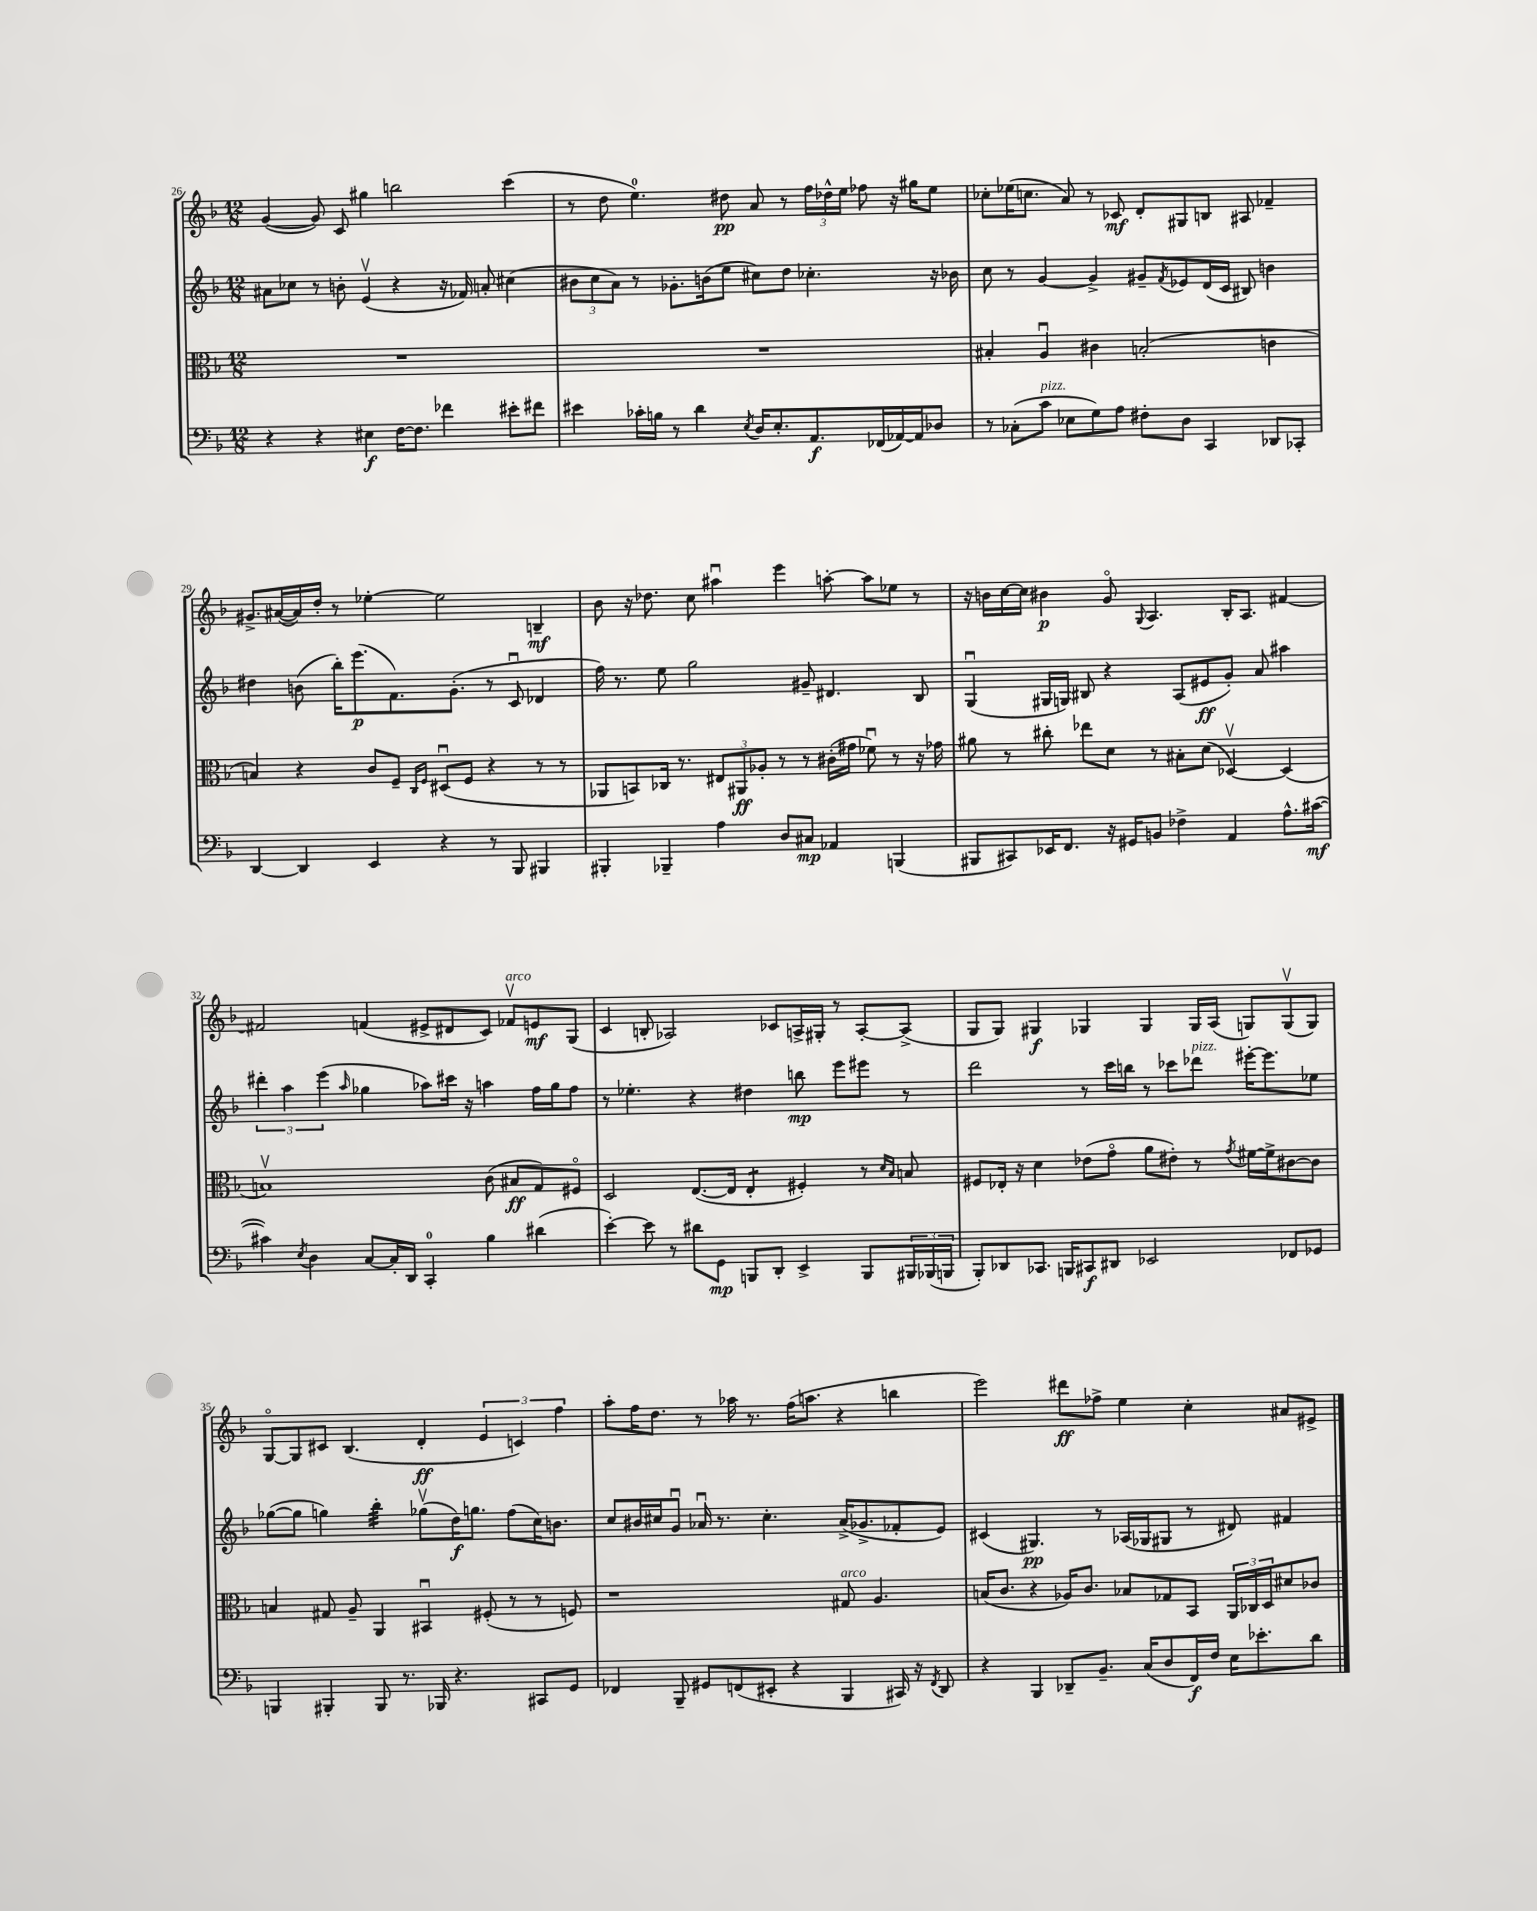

**kern	**kern	**kern	**kern
*staff4	*staff3	*staff2	*staff1
*clefF4	*clefC3	*clefG2	*clefG2
*k[b-]	*k[b-]	*k[b-]	*k[b-]
*M12/8	*M12/8	*M12/8	*M12/8
4r	1.r	8a#\L	([4g/
.	.	8cc-\J	.
4r	.	8r	8g/])
.	.	8b'\	8c/
4E#\	.	(4ev/	4gg#\
[16F\LK	.	4r	2bb\
8.F\]J	.	.	.
4f-\	.	16r	.
.	.	16f-/)	.
.	.	8a'/	.
8e#'\L	.	(4cc#\	(4ccc\
8f#\J	.	.	.
=	=	=	=
4e#\	1.r	12b#\L	8r
.	.	12cc\	.
.	.	.	8dd\
.	.	12a\J)	.
16c-'\LL	.	8r	4.ee\)
16B\JJ	.	.	.
8r	.	8.g-'\L	.
4d\	.	.	.
.	.	(16b\k	.
.	.	8ee\J	8dd#\
8qE/	.	.	.
16D/LK	.	8cc#\L)	8a/
8.E'/	.	.	.
.	.	8dd\J	8r
8.AA/	.	4.cc-'\	24ff\LL
.	.	.	24dd-^^\
.	.	.	24ee\JJ
.	.	.	8ff-\
(16FF-/L	.	.	.
[16AA-/)	.	.	16r
16AA-/]J	.	.	16gg#\LK
8D-/J	.	16r	8ee\J
.	.	16b-\	.
=	=	=	=
8r	4B#'/	8cc\	8cc-'\L
(8C-'\L	.	8r	(16ee-\K
.	.	.	8.cc\J
8c\J	4Au/	[4g/	.
8E-\L	.	.	8a/)
8G\)	4c#\	4g^/]	8r
8A\J	.	.	8c-/
8F#'\L	(2B'/	8g#~/L	8d'/L
.	.	8qf/	.
8D\J	.	8e-/	8G#/
4CC/	.	(16d/L	8B/J
.	.	16c/JJ	.
.	.	8B#/)	8A#/
8DD-/L	4c\	4b\	4f-~/
8CC-'/J	.	.	.
=	=	=	=
[4DD/	4B/)	4dd#\	8.g#^/L
.	.	.	([16a#/L
4DD/]	4r	(8b\	16a#/])
.	.	.	16dd'/JJ
.	.	16bb-'\LK)	8r
.	.	(8.eee\	.
4EE/	8c/L	.	[4ee-'\
.	8F~/J	8.f\)	.
.	16qqC/LL	.	.
.	16qqF/JJ	.	.
4r	(8D#u/L	.	2ee-\]
.	.	(8.g'\J	.
.	8F/J	.	.
8r	4r	8r	.
8BBB-/	.	8cu/	.
4BBB#/	8r	4d-/	4B~/
.	8r	.	.
=	=	=	=
4BBB#'/	8AA-/L	16ff\)	8b-\
.	.	8.r	.
.	8BB/)	.	16r
.	.	.	8.dd-\
4BBB-~/	16C-/Jk	8ee\	.
.	8.r	.	.
.	.	2gg\	8cc\
4A\	12E#/L	.	4aa#u\
.	12AA#/	.	.
.	12A-'/J	.	.
8D/L	8r	.	4eee\
8C#/J	8r	8g#~/	.
4AA-/	(16c#'\LL	4.d#/	[8aa'\
.	16g#\JJ	.	.
.	8f-u\)	.	8aa\]L
(4BBB/	8r	.	8ee-\J
.	16r	8B-/	8r
.	16g-\	.	.
=	=	=	=
8BBB#/L	8a#\	(4Gu/	16r
.	.	.	16b\LL
8CC#/)	8r	.	[16cc\
.	.	.	16cc\]JJ
16EE-/K	8cc#'\	16G#/LL	4b#\
8.FF/J	.	16G/JJ)	.
.	8ee-\L	8B#/	.
16r	8d\J	4r	8go/
16GG#/LK	.	.	.
.	.	.	8qqG/
8BB/J	8r	.	4.A/
4F-^\	8B#'\L	(8A/L	.
.	(8d\J	8e#/	.
4AA/	[4D-v/)	8g'/J)	16B-'/LK
.	.	.	8.A/J
.	.	8a/	.
8.A^^\L	(4D-/]	4aa#\	[4f#/
([16c#\Jk	.	.	.
=	=	=	=
4c#\])	1Bv)	6ddd#'\	2f#/]
.	.	6aa\	.
8qE/	.	.	.
4D\	.	.	.
.	.	(6eee\	.
.	.	16qqaa/	.
[8C/L	.	4gg-\	(4f/
16C'/]L	.	.	.
16DD/JJ	.	.	.
4CC'/	.	8aa-\L)	8e#^/L
.	.	16ccc#\Jk	8d#/
.	.	16r	.
4B-\	(8c\	4aa\	8c/J)
.	8B#/L	.	8f-v/L
(4d#\	8G/)	16ff\LL	8e/
.	.	16gg-\J	.
.	8F#o/J	8ff\J	(8G/J
=	=	=	=
[4e'\)	2D/	8r	4c/
.	.	4.ee-'\	.
8e\]	.	.	8B'/
8r	.	.	2A-/)
8d#\L	([8.E/L	4r	.
8GG\J	.	.	.
.	16E/]Jk	.	.
8BBB/L	4E'/	4dd#\	.
8DD'/J	.	.	8c-/L
4EE^/	4F#'/)	8bb\	16A^/L
.	.	.	16G#'/JJ
.	.	8eee\L	8r
8BBB/L	8r	8eee#\J	[8A'/L
.	16qqd/LL	.	.
.	16qqB-/JJ	.	.
24BBB#/L	8B/	8r	(8A^/]J
(24BBB-/	.	.	.
24BBB/JJ	.	.	.
=	=	=	=
8BBB-'/L)	8F#/L	2ddd\	8G/L
8DD-/	16E-'/Jk	.	8G/J)
.	16r	.	.
8.CC-/J	4d\	.	4G#/
16BBB/LK	.	.	.
8CC#/	(8e-\L	8r	4G-/
8DD#/J	8go\J	16ccc\LL	.
.	.	16bb\JJ	.
2EE-/	8a\L	8r	4G-/
.	8e#'\J)	8ccc-\L	.
.	8r	8ddd-\J	16G-/LL
.	.	.	(16A/JJ
.	8qg/	.	.
.	[16f#\LL	[16eee#'\LK	8G/L)
.	16f#^\]J	8.eee#\]	.
8FF-/L	[8c#\	.	(8Gv/
8GG-/J	8c#\]J	8ee-\J	8G/J)
=	=	=	=
4BBB/	4B/	([8gg-\L	[8Go/L
.	.	8gg-\]J	8G/]
4BBB#'/	8G#/	4gg\)	8c#/J
.	8A~/	.	(4.B-/
8BBB#/	4AA/	4bb-'\	.
8.r	.	.	.
.	4BB#u/	(8gg-v\L	4d'/
16BBB-/	.	.	.
4.r	.	16dd\K)	.
.	.	8.gg\J	.
.	(8F#'/	.	6e/
.	8r	(8ff\L	.
.	.	.	6c/)
8CC#/L	8r	16cc\K)	.
.	.	8.b\J	.
.	.	.	6ff\
8GG/J	8F/)	.	.
=	=	=	=
4FF-/	1r	8cc/L	8aa'\L
.	.	16b#/L	16ff\K
.	.	16cc#/J	8.dd\J
8BBB-~/	.	8gu/J	.
8GG#/L	.	16a-u/	8r
.	.	8.r	.
(8FF/	.	.	16aa-\
.	.	.	8.r
8EE#'/J	.	4.cc#'\	.
4r	.	.	(16ff\LK
.	.	.	8.aa\J
4BBB-/	8G#/	(16a-^/LK	4r
.	.	8.g-^/	.
.	4.A/	.	.
16CC#/)	.	8f-'/	4bb\
16r	.	.	.
8qFF/	.	.	.
8DD/	.	8e/J)	.
=	=	=	=
4r	(16B/LK	(4c#/	2eee\)
.	8.c/J	.	.
4BBB-/	4r	4.G#/)	.
8DD-~/L	16A-/LK)	.	8ddd#\L
.	8.c/J	.	.
8.BB-~/J	.	8r	8ff-^\J
.	8B-/L	(16A-/LL	4ee\
(16C/LK	.	16G-/J	.
8D/	8G-/	8G#/J	.
16FF/L)	8BB-/J	8r	4cc'\
16F/JJ	.	.	.
16E\LK	24AA/LL	8d#/)	.
.	24C-/	.	.
8.e-'\	.	.	.
.	24D/J	.	.
.	8d#/	4f#/	8a#/L
8d\J	8c-/J	.	8e#^/J
==	==	==	==
*-	*-	*-	*-
